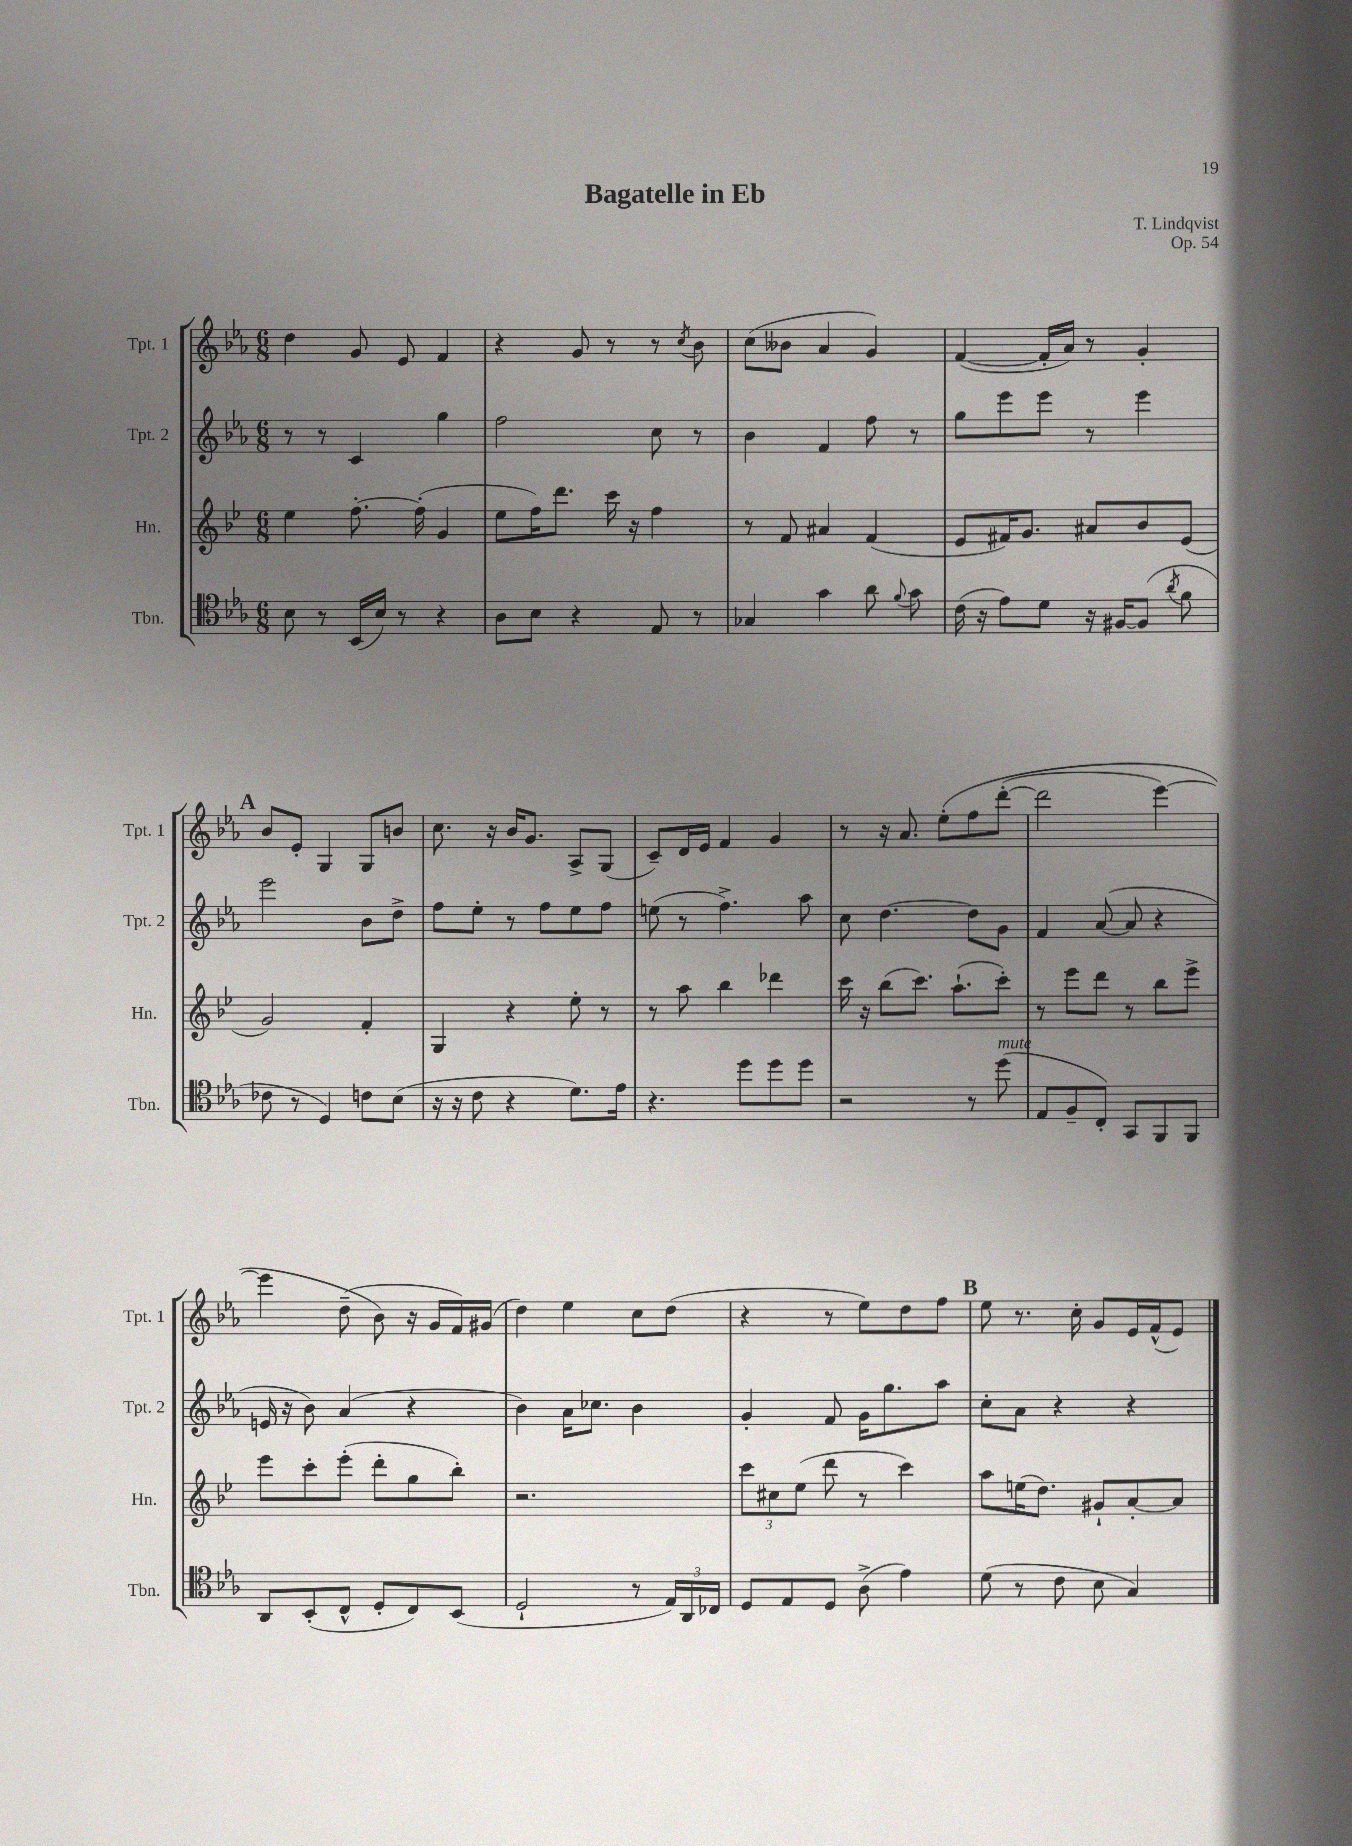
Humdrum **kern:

**kern	**kern	**kern	**kern
*part4	*part3	*part2	*part1
*staff4	*staff3	*staff2	*staff1
*I"Tbn.	*I"Hn.	*I"Tpt. 2	*I"Tpt. 1
*I'Tbn.	*I'Hn.	*I'Tpt. 2	*I'Tpt. 1
*clefC4	*clefG2	*clefG2	*clefG2
*k[b-e-a-]	*k[b-e-]	*k[b-e-a-]	*k[b-e-a-]
*M6/8	*M6/8	*M6/8	*M6/8
=1	=1	=1	=1
8B-\	4ee-\	8r	4dd\
8r	.	8r	.
(16BB-/LL	[8.ff'\	4c/	8g/
16B-/JJ)	.	.	.
8r	.	.	8e-/
.	(16ff'\]	.	.
4r	4g/	4gg\	4f/
=2	=2	=2	=2
8A-\L	8ee-\L	2ff\	4r
8B-\J	16ff\K)	.	.
.	8.ddd\J	.	.
4r	.	.	8g/
.	16ccc\	.	8r
.	16r	.	.
8E-/	4ff\	8cc\	8r
.	.	.	8qcc/
8r	.	8r	8b-\
=3	=3	=3	=3
4G-X/	8r	4b-\	(8cc\L
.	8f/	.	8b--X\J
4g\	4a#X/	4f/	4a-/
8a-\	(4f/	8ff\	4g/)
8qqf/	.	.	.
8g\	.	8r	.
=4	=4	=4	=4
(16c\	8e-/L	8gg\L	([4f/
16r	.	.	.
8e-\L)	16f#X/K)	8eee-\	.
.	8.g/J	.	.
8d\J	.	8eee-\J	16f'/LL]
.	.	.	16a-/JJ)
16r	8a#X/L	8r	8r
[16F#X/KL	.	.	.
(8F#/J]	8b-/	4eee-\	4g'/
8qa-/	.	.	.
8f\	(8e-/J	.	.
!!LO:LB:g=z
!!LO:REH:place=s1:t=A
=5	=5	=5	=5
8c-X\	2g/)	2eee-\	8b-/L
8r	.	.	8e-'/J
4D/)	.	.	4G/
8cn\L	4f'/	8b-\L	8G/L
(8B-\J	.	8dd^\J	8bn/J
=6	=6	=6	=6
16r	4G/	8ff\L	8.cc\
16r	.	.	.
8c\	.	8ee-'\J	.
.	.	.	16r
4r	4r	8r	16b-/KL
.	.	.	8.g/J
.	.	8ff\L	.
8.d\L)	8ee-'\	8ee-\	8A-^/L
.	8r	8ff\J	(8G/J
16e-\Jk	.	.	.
=7	=7	=7	=7
4.r	8r	(8een\	8c~/L)
.	8aa\	8r	16d/L
.	.	.	16e-/JJ
.	4bb-\	4.ff^\)	4f/
8dd\L	.	.	.
8dd\	4ddd-X\	.	4g/
8dd\J	.	8aa-\	.
=8	=8	=8	=8
2r	16ccc\	8cc\	8r
.	16r	.	.
.	(8bb-\L	[4.dd\	16r
.	.	.	8.a-/
.	8.ccc\J)	.	.
.	.	.	(8ee-'\L
.	(8.aa`\L	.	.
8r	.	8dd\L]	8ff\
!LO:TX:a:i:t=mute	!	!	!
(8dd\	8ccc'\J)	8g\J	([8ddd'\J
=9	=9	=9	=9
8E-/L	8r	4f/	2ddd\]
8F~/	8eee-\L	.	.
8C'/J)	8ddd\J	([8a-/	.
8GG/L	8r	8a-/]	.
8FF/	8bb-\L	4r	[4eee-\)
8FF/J	8eee-^\J	.	.
!!LO:LB:g=z
=10	=10	=10	=10
8AA-/L	8eee-\L	16en/	4eee-\]
.	.	16r	.
(8BB-'/	8ccc'\	8b-\)	.
8C^^/J	(8eee-'\J	(4a-/	(8dd~\
8D'/L	8ddd'\L	.	8b-\)
8C/)	8gg\	4r	16r
.	.	.	16g/LL
(8BB-/J	8bb-'\J)	.	16f/)
.	.	.	(16g#X/JJ
=11	=11	=11	=11
2D`/	2.r	4b-\)	4dd\)
.	.	16a-\KL	4ee-\
.	.	8.cc-X\J	.
8r	.	4b-\	8cc\L
24E-/LL)	.	.	(8dd\J
24AA-/	.	.	.
24C-X/JJ	.	.	.
=12	=12	=12	=12
8D/L	12ccc\L	4g'/	4r
.	12cc#X\	.	.
8E-/	.	.	.
.	(12ee-\J	.	.
8D/J	8ddd\	8f/	8r
(8A-^\	8r	16g\KL	8ee-\L)
.	.	8.gg\	.
4e-\)	4ccc\)	.	8dd\
.	.	8aa-\J	8ff\J
!!LO:REH:place=s1:t=B
=13	=13	=13	=13
(8d\	8aa\L	8cc'\L	8ee-\
8r	(16een\K	8a-\J	8.r
.	8.dd\J)	.	.
8c\	.	4r	.
.	.	.	16cc'\
8B-\	8g#X`/L	.	8g/L
4G/)	[8a'/	4r	16e-/L
.	.	.	(16f^^/J
.	8a/J]	.	8e-/J)
==	==	==	==
*-	*-	*-	*-
